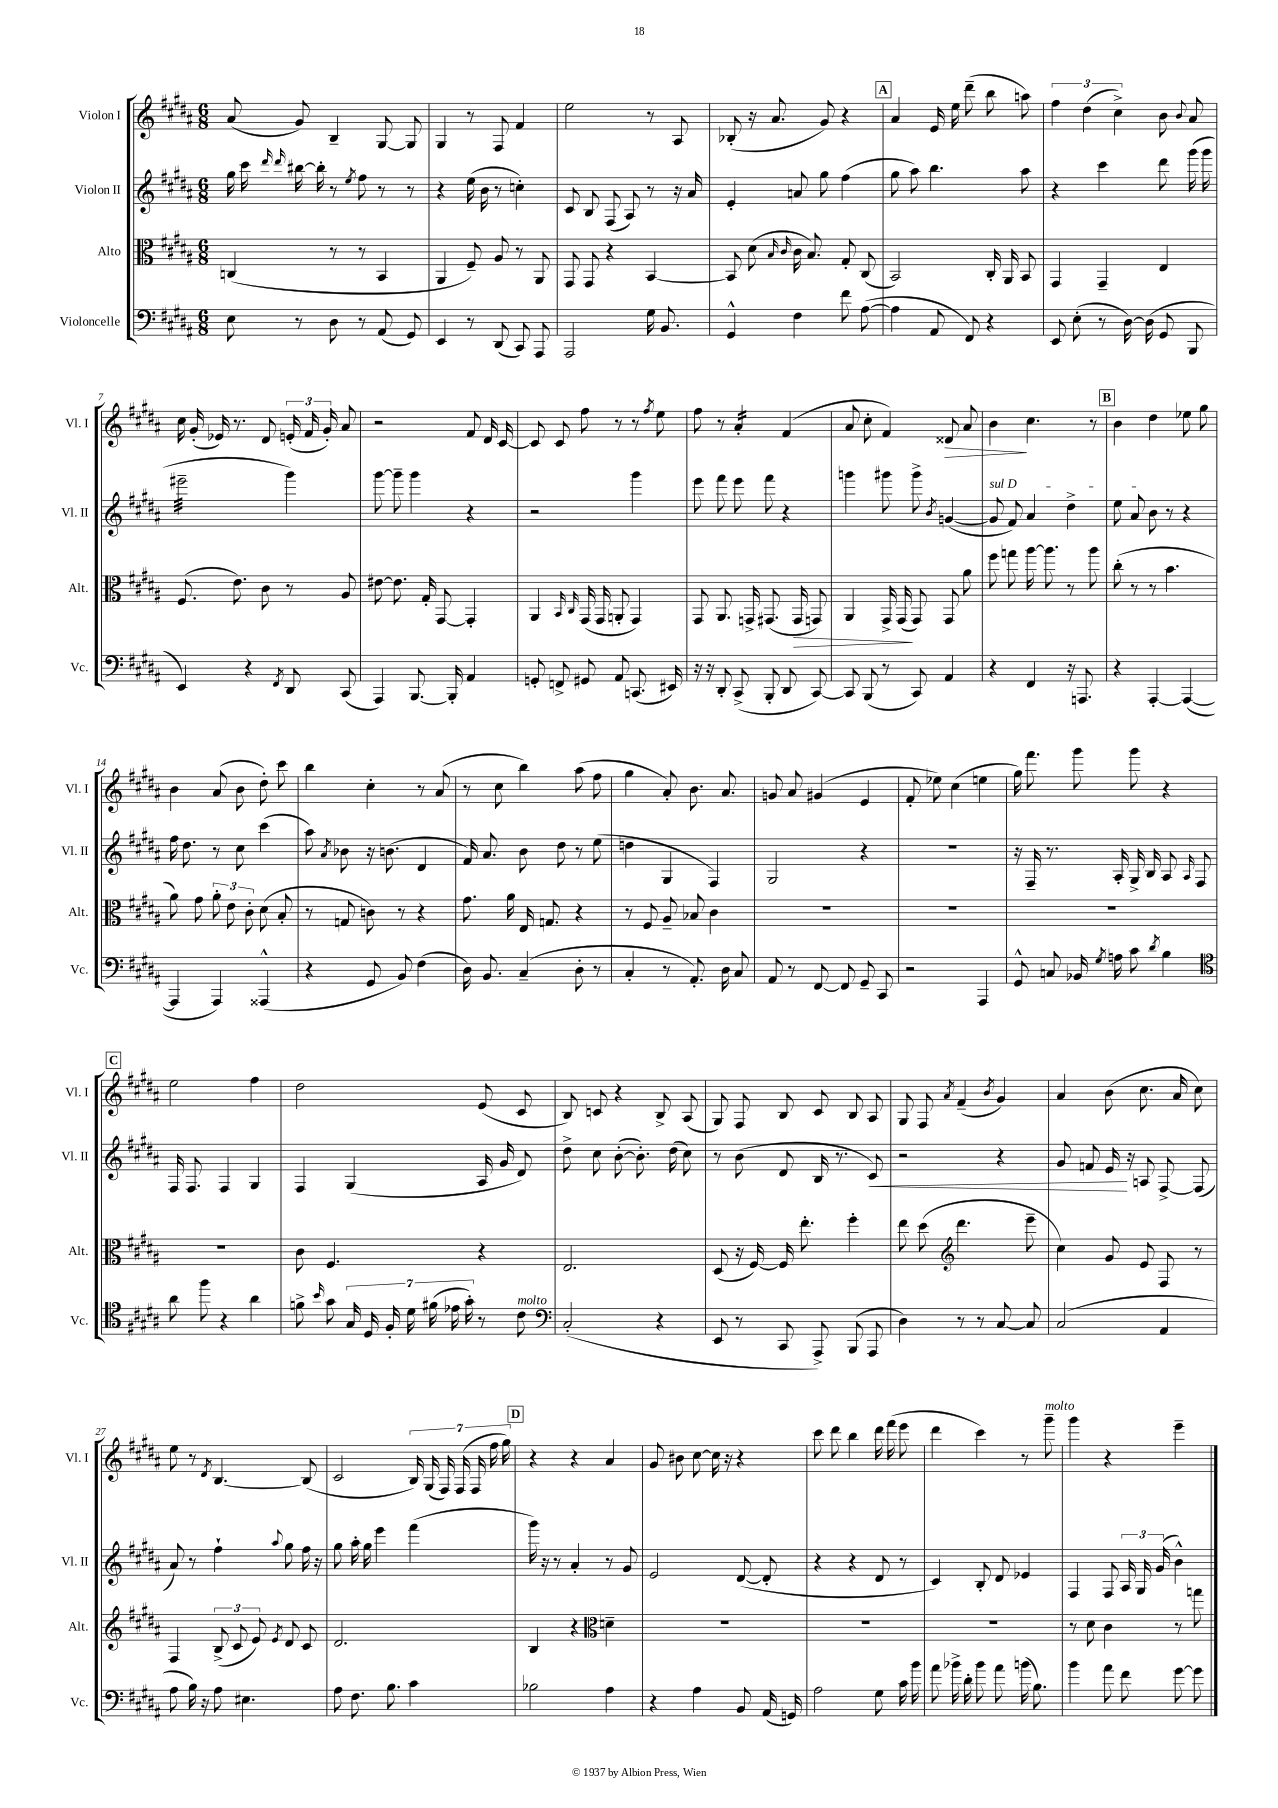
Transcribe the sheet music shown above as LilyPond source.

<<
\new StaffGroup <<
\new Staff = "s0" \with { instrumentName = "Violon I" shortInstrumentName = "Vl. I" } {
    \clef treble \key b \major \numericTimeSignature \time 6/8
    \autoBeamOff ais'8( gis'8) b4-- gis8~ gis8 |
    gis4 r8 fis8 fis'4 |
    e''2 r8 ais8 |
    bes8-.( r16 ais'8. gis'8) r4 |
    \mark \markup { \box "A" } ais'4 e'16 e''16 dis'''8--( b''8 a''8) |
    \tuplet 3/2 { fis''4 dis''4( cis''4->) } b'8 \appoggiatura { b'8 } ais'8 |
    cis''16 gis'16-.( ees'16) r8. dis'8 \tuplet 3/2 { e'16-.( fis'16 gis'16-.) } ais'8 |
    r2 fis'8 dis'16 cis'16~ |
    cis'8 cis'8 fis''8 r8 r8 \acciaccatura { fis''8 } e''8 |
    fis''8 r8 ais'4:16-. fis'4( |
    ais'8 cis''8-. fis'4) disis'8\> ais'8 |
    b'4\! cis''4. r8 |
    \mark \markup { \box "B" } b'4 dis''4 ees''8 gis''8 |
    b'4 ais'8( b'8 dis''8-.) cis'''8 |
    b''4 cis''4-. r8 ais'8( |
    r8 cis''8 b''4) ais''8( fis''8 |
    gis''4 ais'8-.) b'8. ais'8. |
    g'8 ais'8 gis'4( e'4 |
    fis'8-. ees''8) cis''4( e''4 |
    gis''16) fis'''8. gis'''8 gis'''8 r4 |
    \mark \markup { \box "C" } e''2 fis''4 |
    dis''2 e'8( cis'8 |
    b8) c'8 r4 b8-> ais8( |
    gis8) fis8 b8 cis'8 b8 ais8 |
    gis8 fis8 \acciaccatura { ais'8 } fis'4--( \acciaccatura { b'8 } gis'4) |
    ais'4 b'8( cis''8. ais'16 cis''8) |
    e''8 r8 \acciaccatura { dis'8 } b4.~ b8( |
    cis'2 \tuplet 7/4 { b16) gis16( fis16) fis16( fis16 fis''16 gis''16) } |
    \mark \markup { \box "D" } r4 r4 ais'4 |
    gis'8 bis'8 cis''8~ cis''16 r16 r4 |
    cis'''8 dis'''8 b''4 dis'''16 fis'''16( e'''8 |
    dis'''4 cis'''4) r8 gis'''8--^\markup { \italic "molto" } |
    gis'''4 r4 e'''4-- \bar "|." |
}
\new Staff = "s1" \with { instrumentName = "Violon II" shortInstrumentName = "Vl. II" } {
    \clef treble \key b \major \numericTimeSignature \time 6/8
    \autoBeamOff gis''16 cis'''16 \grace { dis'''16 dis'''16 } bis''16~ bis''16-. r8 \acciaccatura { e''8 } fis''8 r8 r8 |
    r4 e''16( b'16 r8 c''4-.) |
    cis'8 b8 fis8( ais8) r8 r16 ais'16 |
    e'4-. a'8 gis''8 fis''4( |
    \mark \markup { \box "A" } gis''8 ais''8) b''4. ais''8 |
    r4 cis'''4 dis'''8 gis'''16( gis'''16 |
    eis'''2:32-- gis'''4) |
    gis'''8~ gis'''8-- gis'''4 r4 |
    r2 gis'''4 |
    e'''8 fis'''8 e'''8 fis'''8 r4 |
    g'''4 gis'''8 gis'''8-> \acciaccatura { b'8 } g'4~( |
    \once \override TextSpanner.bound-details.left.text = \markup { \italic "sul D" } g'8\startTextSpan fis'8) ais'4 dis''4-> |
    \mark \markup { \box "B" } e''8 ais'8 b'8\stopTextSpan r8 r4 |
    fis''16 dis''8. r8 cis''8 cis'''4( |
    ais''8) \acciaccatura { ais'8 } bes'8 r16 b'8.( dis'4 |
    fis'16) ais'8. b'8 dis''8 r8 e''8( |
    d''4 gis4 fis4) |
    gis2 r4 |
    R2. |
    r16 fis16-- r8. ais16-. gis16-> b16 ais8 \grace { ais16 } fis8 |
    \mark \markup { \box "C" } fis16 fis8. fis4 gis4 |
    fis4 gis4( ais16 gis'16 dis'8) |
    dis''8-> cis''8 b'8~-.( b'8.-.) dis''16( cis''8) |
    r8 b'8( dis'8 b16 r8. cis'8\<) |
    r2 r4 |
    gis'8 f'8 e'16\! r16 a8 fis8~-> fis8( |
    ais'8) r8 fis''4-! \appoggiatura { ais''8 } gis''8 fis''16 r16 |
    gis''8 ais''16-. gis''16 e'''4 fis'''4( |
    \mark \markup { \box "D" } gis'''16) r16 r8 ais'4-. r8 gis'8 |
    e'2 dis'8~( dis'8-. |
    r4 r4 dis'8 r8 |
    cis'4) b8-. dis'8 ees'4 |
    fis4 fis8 \tuplet 3/2 { ais16 gis16 gis'16( } b'4-^) \bar "|." |
}
\new Staff = "s2" \with { instrumentName = "Alto" shortInstrumentName = "Alt." } {
    \clef alto \key b \major \numericTimeSignature \time 6/8
    \autoBeamOff c4( r8 r8 b,4 |
    ais,4 fis8--) ais8 r8 ais,8 |
    gis,8 gis,8 r4 b,4~ |
    b,8 dis'8( \grace { b16 cis'16 } cis'16 b8.) gis8-. cis8( |
    \mark \markup { \box "A" } b,2) cis16-. ais,16 b,8 |
    gis,4 gis,4-- e4 |
    fis8.( e'8.) cis'8 r8 ais8 |
    eis'8~ eis'8. gis16-. gis,8~ gis,4-. |
    ais,4 \grace { b,16 cis16 } gis,16( gis,16 a,8-. gis,4) |
    gis,8 ais,8. g,16-> gis,8.( gis,16\> g,8) |
    ais,4 gis,16-> gis,16\!( gis,8) gis,8 ais'8 |
    fis''8 g''8 ais''16~ ais''8. r8 ais''8 |
    \mark \markup { \box "B" } cis''8-.( r8 r8 b'4. |
    ais'8) gis'8 \tuplet 3/2 { ais'8-. e'8 cis'8-. } dis'8( b8-. |
    r8 g8 c'8) r8 r4 |
    gis'8. ais'16 e16 g8. r4 |
    r8 fis8 ais8-- bes8 cis'4 |
    R2. |
    R2. |
    R2. |
    \mark \markup { \box "C" } R2. |
    cis'8 fis4. r4 |
    e2. |
    dis8( r16 fis16~) fis16 e''8.-. fis''4-. |
    e''8 dis''8( \clef treble dis'''4. e'''8-- |
    cis''4) gis'8 e'8 fis8 r8 |
    fis4 \tuplet 3/2 { b8->( cis'8 e'8) } \acciaccatura { e'8 } dis'8 cis'8 |
    dis'2. |
    \mark \markup { \box "D" } b4 r4 \clef alto d'4-- |
    R2. |
    R2. |
    R2. |
    r8 dis'8 cis'4 r8 g''8 \bar "|." |
}
\new Staff = "s3" \with { instrumentName = "Violoncelle" shortInstrumentName = "Vc." } {
    \clef bass \key b \major \numericTimeSignature \time 6/8
    \autoBeamOff e8 r8 dis8 r8 ais,8( gis,8) |
    e,4 r8 dis,8( cis,8) ais,,8 |
    ais,,2 gis16 b,8. |
    gis,4-^ fis4 fis'8 ais8~( |
    \mark \markup { \box "A" } ais4 ais,8 fis,8) r4 |
    e,8 e8-.( r8 dis16~) dis16( gis,8 b,,8 |
    e,4) r4 \acciaccatura { fis,8 } dis,8 cis,8( |
    ais,,4) b,,8.~ b,,16-. ais,4 |
    g,8-. f,8-> gis,8 ais,8 c,8.( eis,16) |
    r16 r16 dis,8-. cis,8->( b,,8-. dis,8 cis,8~) |
    cis,8 b,,8( r8 cis,8) ais,4 |
    r4 fis,4 r16 a,,8. |
    \mark \markup { \box "B" } r4 ais,,4~-. ais,,4~( |
    ais,,4 ais,,4) aisis,,4-^( |
    r4 gis,8 b,8) fis4( |
    dis16) b,8. cis4--( dis8-. r8 |
    cis4-. r8 ais,8.-.) dis16 cis8 |
    ais,8 r8 fis,8~ fis,8 gis,8-- cis,8 |
    r2 ais,,4 |
    gis,8-^ c8 bes,16 \acciaccatura { gis8 } a16 cis'8 \acciaccatura { dis'8 } b4 |
    \mark \markup { \box "C" } \clef tenor ais'8 fis''8 r4 ais'4 |
    f'8-> \grace { b'16 } gis'8 \tuplet 7/4 { gis16 dis16 fis16-. dis'16 fis'16( ees'16 gis'16-.) } r8 cis'8^\markup { \italic "molto" } |
    \clef bass cis2-.( r4 |
    e,8 r8 cis,8 ais,,8->) b,,8( ais,,8 |
    dis4) r8 r8 cis8~ cis8 |
    cis2( ais,4 |
    ais8 b16) r16 ais8 eis4. |
    ais8 fis8. b8. cis'4 |
    \mark \markup { \box "D" } bes2 ais4 |
    r4 ais4 b,8 ais,16( g,16) |
    ais2 gis8 cis'16 b'16 |
    ais'8 bes'16-> dis'16-. bes'8 ais'8 b'16( b8.) |
    b'4 ais'8 fis'8 gis'8~ gis'8 \bar "|." |
}
>>
>>
